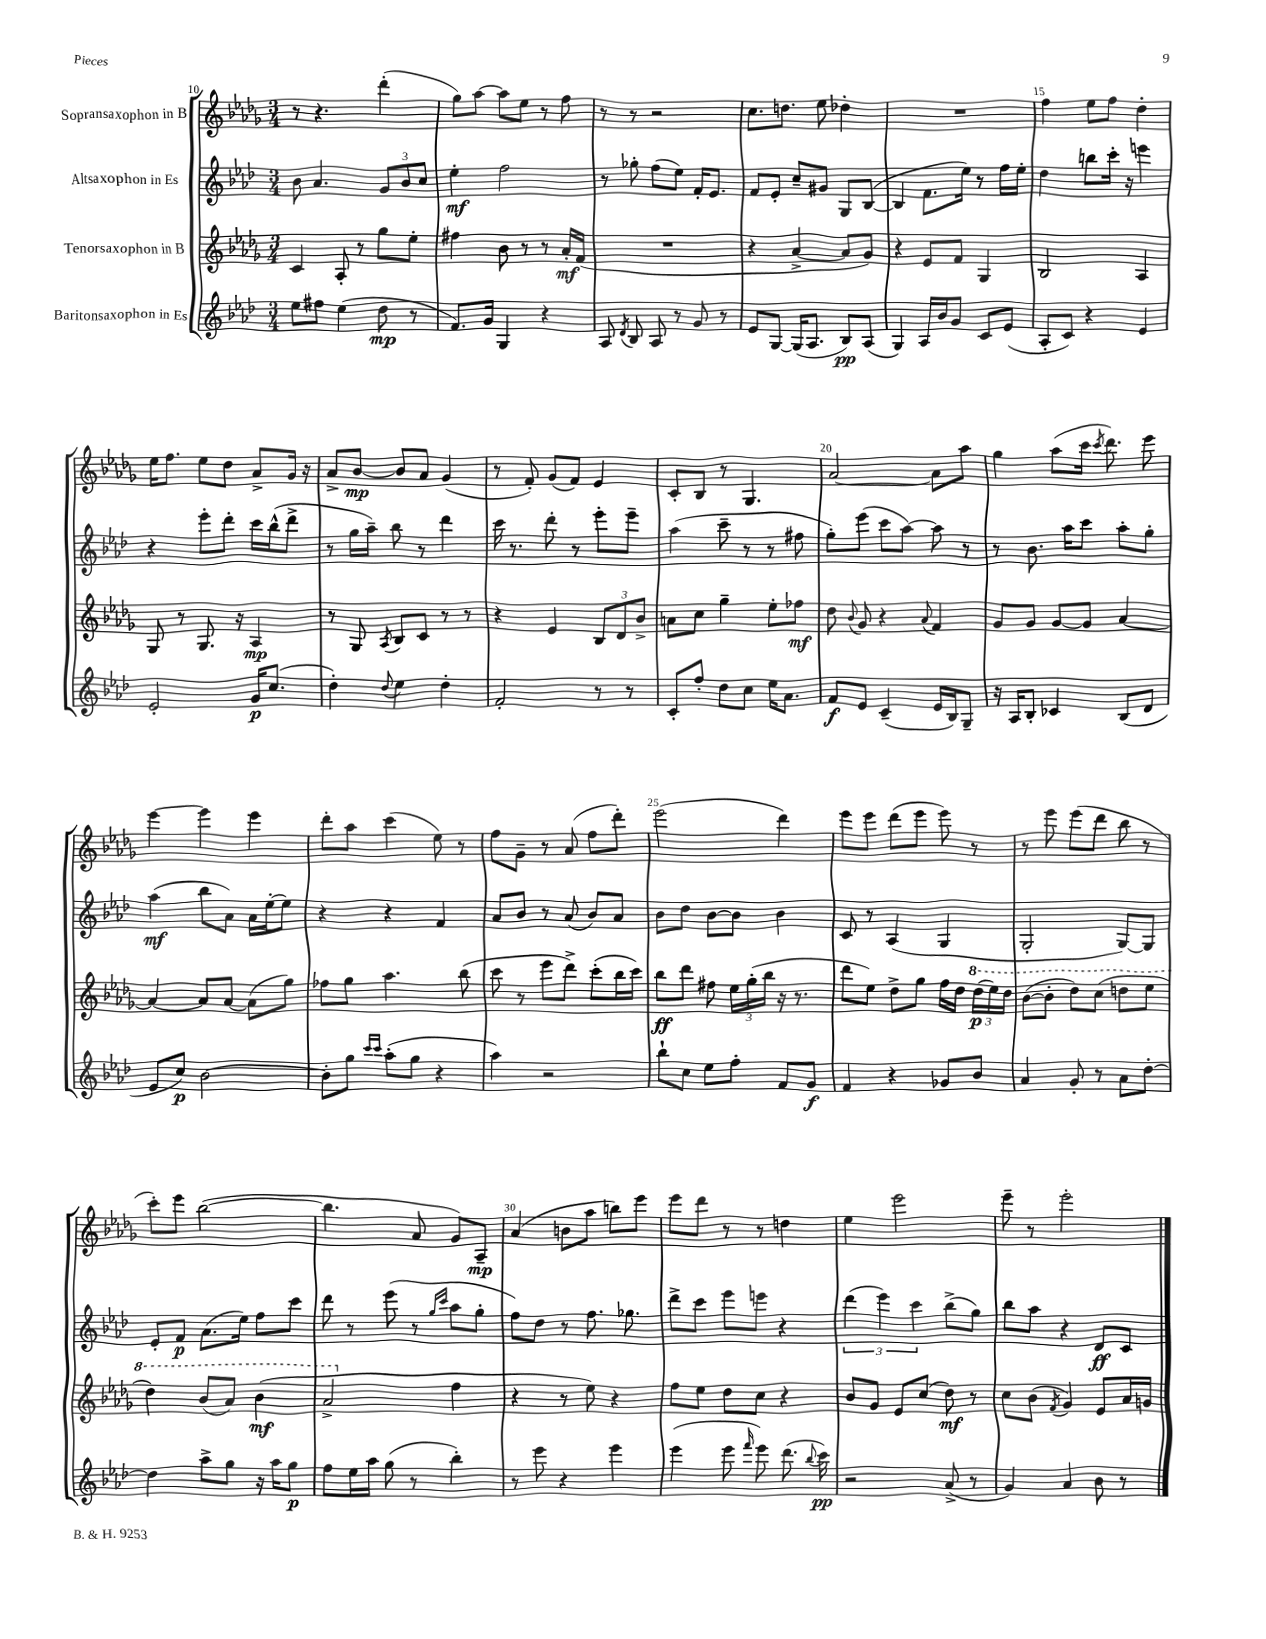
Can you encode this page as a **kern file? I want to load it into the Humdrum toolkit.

**kern	**dynam	**kern	**dynam	**kern	**dynam	**kern	**dynam
*part4	*part4	*part3	*part3	*part2	*part2	*part1	*part1
*staff4	*staff4	*staff3	*staff3	*staff2	*staff2	*staff1	*staff1
*I"Baritonsaxophon in Es	*	*I"Tenorsaxophon in B	*	*I"Altsaxophon in Es	*	*I"Sopransaxophon in B	*
*clefG2	*	*clefG2	*	*clefG2	*	*clefG2	*
*k[b-e-a-d-]	*	*k[b-e-a-d-g-]	*	*k[b-e-a-d-]	*	*k[b-e-a-d-g-]	*
*M3/4	*	*M3/4	*	*M3/4	*	*M3/4	*
=10	=10	=10	=10	=10	=10	=10	=10
8ee-\L	.	4c/	.	8b-\	.	8r	.
8ff#X\J	.	.	.	4.a-/	.	4.r	.
(4ee-\	.	8A-'/	.	.	.	.	.
.	.	8r	.	.	.	.	.
8dd-\	mp	8gg-\L	.	12g/L	.	(4ddd-'\	.
.	.	.	.	12b-/	.	.	.
8r	.	8ee-'\J	.	.	.	.	.
.	.	.	.	12cc/J	.	.	.
=11	=11	=11	=11	=11	=11	=11	=11
8.f/L)	.	4ff#X\	.	4ee-'\	mf	8gg-\L)	.
.	.	.	.	.	.	[8aa-\J	.
16g/Jk	.	.	.	.	.	.	.
4G/	.	8b-\	.	2ff\	.	8aa-\L]	.
.	.	8r	.	.	.	8ee-\J	.
4r	.	8r	.	.	.	8r	.
.	.	16a-'/LL	mf	.	.	8ff\	.
.	.	(16f/JJ	.	.	.	.	.
=12	=12	=12	=12	=12	=12	=12	=12
8A-/	.	2.r	.	8r	.	8r	.
8qd-/	.	.	.	.	.	.	.
8B-/	.	.	.	8gg-X'\	.	8r	.
8A-/	.	.	.	(8ff\L	.	2r	.
8r	.	.	.	8ee-\J)	.	.	.
8g/	.	.	.	16f'/KL	.	.	.
.	.	.	.	8.e-/J	.	.	.
8r	.	.	.	.	.	.	.
=13	=13	=13	=13	=13	=13	=13	=13
8e-/L	.	4r	.	8f/L	.	8.cc\L	.
[8G/J	.	.	.	8e-'/J	.	.	.
.	.	.	.	.	.	8.ddn\J	.
(16G/KL]	.	[4a-^/	.	8cc~/L	.	.	.
8.A-/J	.	.	.	.	.	.	.
.	.	.	.	8g#X/J	.	8ee-\	.
8B-/L)	pp	8a-/L]	.	8G/L	.	4dd-X'\	.
(8A-/J	.	8g-/J)	.	([8B-/J	.	.	.
=14	=14	=14	=14	=14	=14	=14	=14
4G/)	.	4r	.	4B-/]	.	2.r	.
16A-/LL	.	8e-/L	.	8.f\L	.	.	.
16b-/J	.	.	.	.	.	.	.
8g/J	.	8f/J	.	.	.	.	.
.	.	.	.	16ee-\Jk)	.	.	.
8c/L	.	4G-/	.	8r	.	.	.
(8e-/J	.	.	.	16ff\LL	.	.	.
.	.	.	.	16ee-'\JJ	.	.	.
=15	=15	=15	=15	=15	=15	=15	=15
8A-'/L	.	2B-/	.	4dd-\	.	4ff\	.
8c/J)	.	.	.	.	.	.	.
4r	.	.	.	8bbn\L	.	8ee-\L	.
.	.	.	.	16ccc'\Jk	.	8ff\J	.
.	.	.	.	16r	.	.	.
4e-/	.	4A-/	.	4eeen\	.	4dd-'\	.
!!LO:LB:g=z
=16	=16	=16	=16	=16	=16	=16	=16
2e-'/	.	8G-/	.	4r	.	16ee-\KL	.
.	.	.	.	.	.	8.ff\J	.
.	.	8r	.	.	.	.	.
.	.	8.G-/	.	8eee-'\L	.	8ee-\L	.
.	.	.	.	8ddd-'\J	.	8dd-\J	.
.	.	16r	.	.	.	.	.
16g/KL	p	4A-/	mp	16ccc\LL	.	8a-^/L	.
(8.cc/J	.	.	.	(16bb-^^\J	.	.	.
.	.	.	.	8ddd-^\J	.	16g-/Jk	.
.	.	.	.	.	.	16r	.
=17	=17	=17	=17	=17	=17	=17	=17
4dd-'\)	.	8r	.	8r	.	8a-^/L	.
.	.	8G-/	.	16gg\LL	.	[8b-/J	mp
.	.	.	.	16aa-~\JJ)	.	.	.
8qqdd-/	.	8qA-/	.	.	.	.	.
4ee-\	.	8B-/L	.	8bb-\	.	8b-/L]	.
.	.	8c/J	.	8r	.	8a-/J	.
4dd-'\	.	8r	.	4ddd-\	.	(4g-/	.
.	.	8r	.	.	.	.	.
=18	=18	=18	=18	=18	=18	=18	=18
2f'/	.	4r	.	16ccc\	.	8r	.
.	.	.	.	8.r	.	.	.
.	.	.	.	.	.	8f'/)	.
.	.	4e-/	.	8ddd-'\	.	(8g-/L	.
.	.	.	.	8r	.	8f/J)	.
8r	.	12B-/L	.	8eee-'\L	.	4e-/	.
.	.	12d-/	.	.	.	.	.
8r	.	.	.	8eee-~\J	.	.	.
.	.	12b-^/J	.	.	.	.	.
=19	=19	=19	=19	=19	=19	=19	=19
8c'/L	.	8an\L	.	(4aa-\	.	8c'/L	.
8ff'/J	.	8cc\J	.	.	.	8B-/J	.
8dd-\L	.	4gg-~\	.	8ccc~\	.	8r	.
8cc\J	.	.	.	8r	.	4.G-/	.
16ee-\KL	.	8ee-'\L	.	8r	.	.	.
8.a-\J	.	.	.	.	.	.	.
.	.	8ff-X\J	mf	8ff#X\	.	.	.
=20	=20	=20	=20	=20	=20	=20	=20
8f/L	f	8dd-\	.	8gg'\L)	.	[2a-/	.
.	.	8qqb-/	.	.	.	.	.
8e-/J	.	8g-/	.	(8eee-\J	.	.	.
(4c~/	.	4r	.	8ccc\L	.	.	.
.	.	.	.	[8aa-\J)	.	.	.
.	.	8qqa-/	.	.	.	.	.
16e-/LL	.	4f/	.	8aa-\]	.	8a-\L]	.
16B-/J)	.	.	.	.	.	.	.
8G~/J	.	.	.	8r	.	8aa-\J	.
=21	=21	=21	=21	=21	=21	=21	=21
16r	.	8g-/L	.	8r	.	4gg-\	.
16A-/KL	.	.	.	.	.	.	.
8B-'/J	.	8g-/J	.	8.b-\	.	.	.
4c-X/	.	[8g-/L	.	.	.	(8aa-\L	.
.	.	.	.	16aa-\KL	.	.	.
.	.	8g-/J]	.	8ccc\J	.	16ccc\Jk	.
.	.	.	.	.	.	8qccc/	.
.	.	.	.	.	.	8.ddd-\)	.
(8B-/L	.	[4a-/	.	8aa-'\L	.	.	.
8d-/J	.	.	.	8gg'\J	.	8eee-\	.
!!LO:LB:g=z
=22	=22	=22	=22	=22	=22	=22	=22
8e-/L	.	4a-/_	.	(4aa-\	mf	[4eee-\	.
8cc/J)	p	.	.	.	.	.	.
[2b-\	.	8a-/L]	.	8bb-\L	.	4eee-\]	.
.	.	[8a-/J	.	8a-\J)	.	.	.
.	.	(8a-\L]	.	16a-\LL	.	4eee-\	.
.	.	.	.	[16ee-'\J	.	.	.
.	.	8gg-\J)	.	8ee-\J]	.	.	.
=23	=23	=23	=23	=23	=23	=23	=23
8b-'\L]	.	8ff-X\L	.	4r	.	8ddd-'\L	.
8gg\J	.	8gg-\J	.	.	.	8aa-\J	.
16qqccc/LL	.	.	.	.	.	.	.
16qqccc/JJ	.	.	.	.	.	.	.
(8aa-'\L	.	4.aa-\	.	4r	.	(4ccc\	.
8gg\J	.	.	.	.	.	.	.
4r	.	.	.	4f/	.	8ee-\)	.
.	.	(8bb-\	.	.	.	8r	.
=24	=24	=24	=24	=24	=24	=24	=24
4aa-\)	.	8ccc\	.	8a-/L	.	8ff\L	.
.	.	8r	.	8b-/J	.	8g-~\J	.
2r	.	8eee-\L	.	8r	.	8r	.
.	.	8ddd-^\J)	.	(8a-/	.	(8a-/	.
.	.	(8ccc'\L	.	8b-/L)	.	8ff\L	.
.	.	16bb-\L	.	8a-/J	.	8ddd-'\J)	.
.	.	16ccc\JJ)	.	.	.	.	.
=25	=25	=25	=25	=25	=25	=25	=25
8bb-`\L	.	8bb-\L	ff	8b-\L	.	(2eee-\	.
8cc\J	.	8ddd-\J	.	8dd-\J	.	.	.
8ee-\L	.	8ff#X\	.	[8b-\L	.	.	.
8ff'\J	.	24ee-\LL	.	8b-\J]	.	.	.
.	.	(24gg-'\	.	.	.	.	.
.	.	24bb-\JJ	.	.	.	.	.
8f/L	.	16r	.	4b-\	.	4ddd-\)	.
.	.	8.r	.	.	.	.	.
8g/J	f	.	.	.	.	.	.
=26	=26	=26	=26	=26	=26	=26	=26
4f/	.	8ddd-\L	.	8c/	.	8eee-\L	.
.	.	8ee-\J)	.	8r	.	8eee-\J	.
4r	.	8dd-^\L	.	(4A-/	.	(8ddd-\L	.
.	.	8gg-\J	.	.	.	8eee-\J	.
8g-X/L	.	16ff\LL	.	4G/	.	8eee-\)	.
.	.	16dd-\JJ	.	.	.	.	.
*	*	*8va	*	*	*	*	*
8b-/J	.	(24ddd-\LL	p	.	.	8r	.
.	.	24eee-\)	.	.	.	.	.
.	.	24ddd-\JJ	.	.	.	.	.
=27	=27	=27	=27	=27	=27	=27	=27
4a-/	.	([8bb-\L	.	2G'/	.	8r	.
.	.	8bb-'\J]	.	.	.	8eee-\	.
8g'/	.	8ddd-\L)	.	.	.	(8eee-\L	.
8r	.	(8ccc\J	.	.	.	8ddd-\J	.
8a-\L	.	8dddn\L	.	[8G/L)	.	8bb-\	.
[8dd-'\J	.	8eee-\J	.	8G/J]	.	8r	.
!!LO:LB:g=z
=28	=28	=28	=28	=28	=28	=28	=28
4dd-\]	.	4ddd-\)	.	8e-'/L	.	8ccc'\L)	.
.	.	.	.	8f/J	p	8eee-\J	.
8aa-^\L	.	(8bb-/L	.	(8.a-\L	.	([2bb-\	.
8gg\J	.	8aa-/J)	.	.	.	.	.
.	.	.	.	16ee-\Jk)	.	.	.
16r	.	(4bb-\	mf	8ff\L	.	.	.
16aa-\KL	.	.	.	.	.	.	.
8gg\J	p	.	.	8ccc\J	.	.	.
=29	=29	=29	=29	=29	=29	=29	=29
8ff\L	.	2aa-^/	.	8ddd-\	.	4.bb-\]	.
16ee-\L	.	.	.	8r	.	.	.
16aa-\JJ	.	.	.	.	.	.	.
(8gg\	.	.	.	(8eee-\	.	.	.
8r	.	.	.	8r	.	8a-/	.
.	.	.	.	16qqgg/LL	.	.	.
.	.	.	.	16qqccc/JJ	.	.	.
*	*	*X8va	*	*	*	*	*
4bb-'\)	.	4ff\	.	8aa-\L	.	8g-/L)	.
.	.	.	.	8gg'\J	.	8A-~/J	mp
=30	=30	=30	=30	=30	=30	=30	=30
8r	.	4r	.	8ff\L)	.	(4a-/	.
8eee-\	.	.	.	8dd-\J	.	.	.
4r	.	8r	.	8r	.	8bn\L	.
.	.	8ee-\)	.	8.ff\	.	8aa-\J	.
4eee-\	.	4r	.	.	.	8bbn\L)	.
.	.	.	.	8.gg-X\	.	.	.
.	.	.	.	.	.	8eee-\J	.
=31	=31	=31	=31	=31	=31	=31	=31
(4eee-\	.	8ff\L	.	8ddd-^\L	.	8eee-\L	.
.	.	8ee-\J	.	8ccc\J	.	8ddd-\J	.
8eee-\	.	8dd-\L	.	8eee-\L	.	8r	.
16qqfff/	.	.	.	.	.	.	.
8eee-\)	.	8cc\J	.	8eeen\J	.	8r	.
(8.ddd-\	.	4r	.	4r	.	4ddn\	.
8qqbb-/	.	.	.	.	.	.	.
16ccc\)	pp	.	.	.	.	.	.
=32	=32	=32	=32	=32	=32	=32	=32
2r	.	8b-/L	.	(6ddd-\	.	4ee-\	.
.	.	8g-/J	.	.	.	.	.
.	.	.	.	6eee-\)	.	.	.
.	.	8e-/L	.	.	.	2eee-\	.
.	.	.	.	6ccc\	.	.	.
.	.	(8cc/J	.	.	.	.	.
(8a-^/	.	8dd-\)	mf	(8bb-^\L	.	.	.
8r	.	8r	.	8gg\J)	.	.	.
=33	=33	=33	=33	=33	=33	=33	=33
4g/)	.	8cc\L	.	8bb-\L	.	8eee-~\	.
.	.	(8b-\J	.	8aa-\J	.	8r	.
.	.	8qf/	.	.	.	.	.
4a-/	.	4g-/)	.	4r	.	2eee-'\	.
8b-\	.	8e-/L	.	8d-/L	ff	.	.
8r	.	16a-/L	.	8c/J	.	.	.
.	.	16gn/JJ	.	.	.	.	.
==	==	==	==	==	==	==	==
*-	*-	*-	*-	*-	*-	*-	*-
